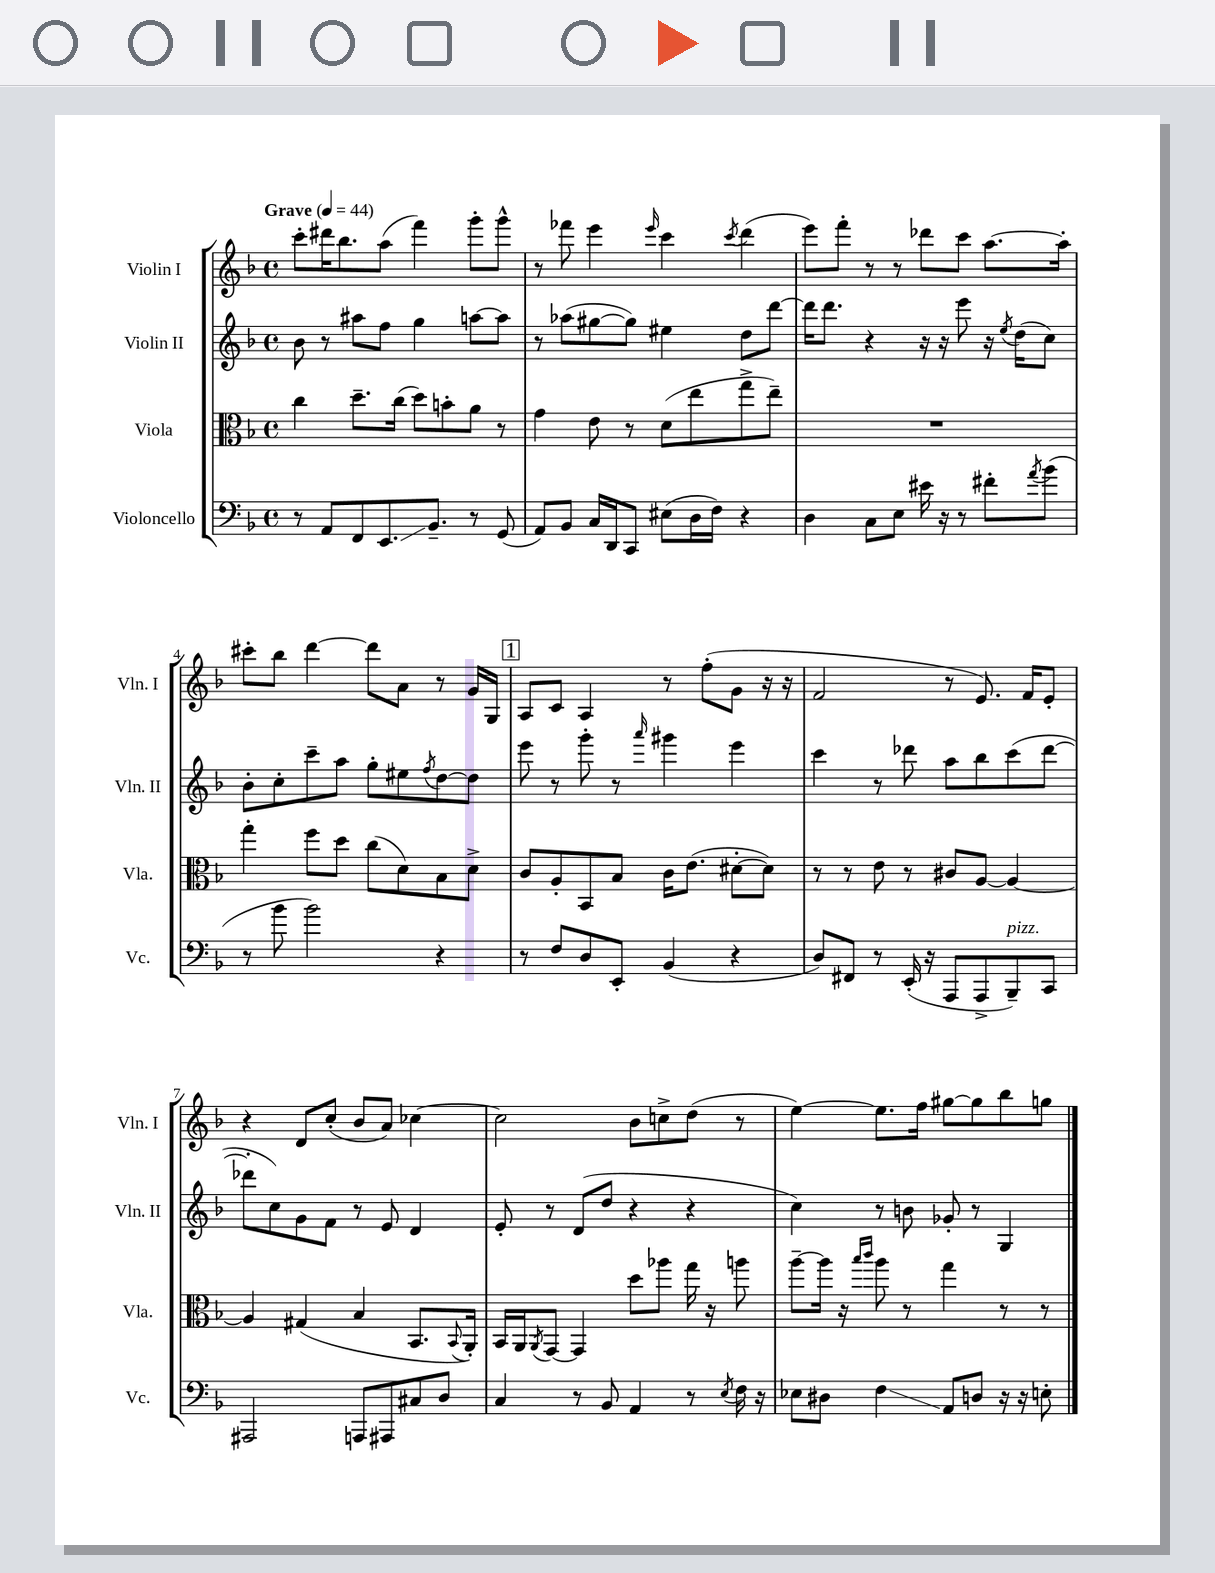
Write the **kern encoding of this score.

**kern	**kern	**kern	**kern
*staff4	*staff3	*staff2	*staff1
*clefF4	*clefC3	*clefG2	*clefG2
*k[b-]	*k[b-]	*k[b-]	*k[b-]
*M4/4	*M4/4	*M4/4	*M4/4
*met(c)	*met(c)	*met(c)	*met(c)
*MM44	*MM44	*MM44	*MM44
8r	4cc	8b-	8ccc'
8AA	.	8r	16ddd#
.	.	.	8.bb-
8FF	8.dd~	8aa#	.
8.EE	.	8ff	(8aa
.	(16cc	.	.
.	8dd)	4gg	4fff)
8.BB-~	.	.	.
.	8b'	.	.
8r	8a	[8aa	8ggg'
(8GG	8r	8aa]	8ggg^^
=	=	=	=
8AA)	4g	8r	8r
8BB-	.	(8aa-	8fff-
16C	8e	[8gg#	4eee
16DD	.	.	.
8CC	8r	8gg#])	.
.	.	.	16qqeee
(8E#	(8d	4ee#	4ccc
16D	8ee	.	.
16F)	.	.	.
.	.	.	8qccc
4r	8gg^	8dd	(4ddd
.	8ee~)	[8ddd	.
=	=	=	=
4D	1r	16ddd]	8eee)
.	.	8.ddd	.
.	.	.	8fff'
8C	.	4r	8r
8E	.	.	8r
16e#	.	16r	8ddd-
16r	.	16r	.
8r	.	8eee	8ccc
8f#'	.	16r	[8.aa
.	.	8qee	.
.	.	(16dd	.
8qa	.	.	.
(8b-	.	8cc)	.
.	.	.	16aa']
=	=	=	=
8r	4gg'	8b-'	8ccc#'
8b-	.	8cc'	8bb-
2b-)	8ff	8ccc~	[4ddd
.	8dd	8aa	.
.	(8cc	8gg'	8ddd]
.	8d)	8ee#	8a
.	.	8qff	.
4r	8B-	[8dd	8r
.	8d^	8dd]	16g
.	.	.	16G
=	=	=	=
8r	8c	8eee	8A
8F	8A'	8r	8c
8D	8BB-	8ggg'	4A
8EE'	8B-	8r	.
.	.	16qqaaa	.
(4BB-	16c	4ggg#	8r
.	(8.e	.	.
.	.	.	(8ff'
4r	[8d#'	4eee	8g
.	8d#])	.	16r
.	.	.	16r
=	=	=	=
8D)	8r	4ccc	2f
8FF#	8r	.	.
8r	8e	8r	.
(16EE'	8r	8ddd-	.
16r	.	.	.
8AAA	8c#	8aa	8r
8AAA^	[8A	8bb-	8.e)
8BBB-~)	4A_	(8ccc	.
.	.	.	16f
8CC	.	[8ddd-	8e'
=	=	=	=
2AAA#	4A]	8ddd-']	4r
.	.	8cc)	.
.	(4G#	8g	8d
.	.	8f	(8cc'
8AAA	4B-	8r	8b-
8AAA#	.	8e	8a)
8C#	8.BB-	4d	[4cc-
8D	.	.	.
.	8qqBB-	.	.
.	16AA')	.	.
=	=	=	=
4C	16BB-	8e'	2cc-]
.	16AA	.	.
.	8qAA	.	.
.	[8GG	8r	.
8r	4GG]	(8d	.
8BB-	.	8dd	.
4AA	8dd	4r	8b-
.	8aa-	.	8cc^
8r	16gg	4r	(8dd
.	16r	.	.
8qE	.	.	.
16F	8aa	.	8r
16r	.	.	.
=	=	=	=
8E-	[8aa~	4cc)	[4ee)
8D#	16aa]	.	.
.	16r	.	.
.	16qqbb-	.	.
.	16qqccc	.	.
4F	8aa	8r	8.ee]
.	8r	8b	.
.	.	.	16ff
8AA	4gg	8g-'	[8gg#
8D	.	8r	8gg#]
16r	8r	4G	8bb-
16r	.	.	.
8E'	8r	.	8gg
==	==	==	==
*-	*-	*-	*-
